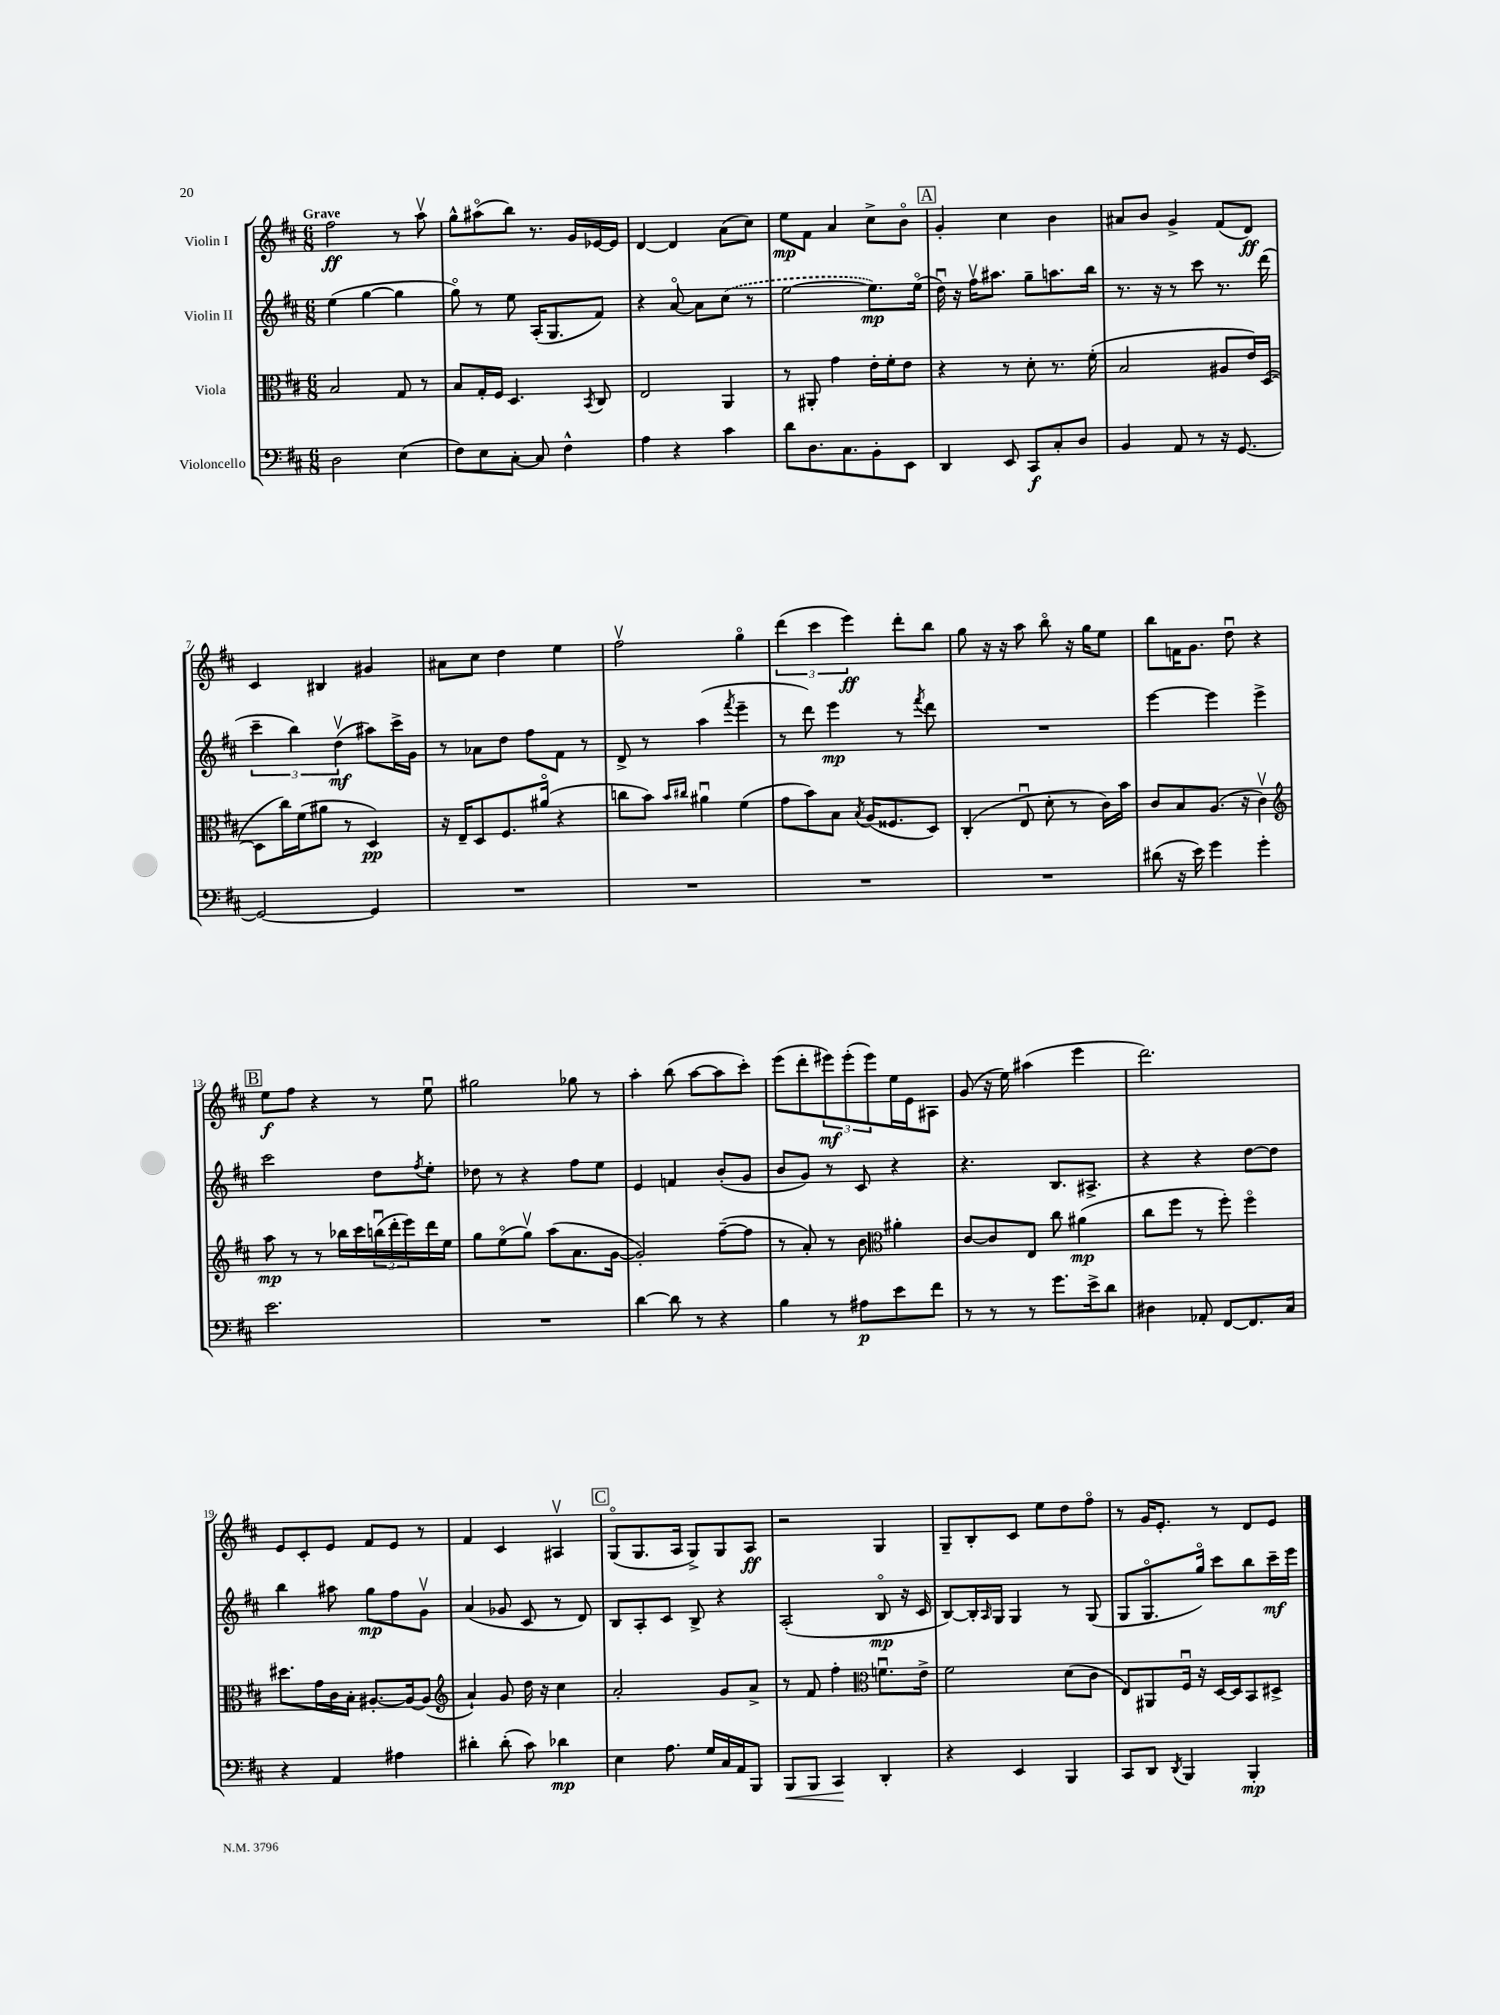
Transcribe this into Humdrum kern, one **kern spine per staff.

**kern	**kern	**kern	**kern
*staff4	*staff3	*staff2	*staff1
*clefF4	*clefC3	*clefG2	*clefG2
*k[f#c#]	*k[f#c#]	*k[f#c#]	*k[f#c#]
*M6/8	*M6/8	*M6/8	*M6/8
2D\	2B/	(4ee\	2ff#\
.	.	[4gg\	.
(4E\	8G/	4gg\]	8r
.	8r	.	8aav\
=	=	=	=
8F#\L)	8B/L	8ggo\)	8gg^^\L
8E\	16G'/L	8r	(8aa#o\
.	16F#/JJ	.	.
[8C#'\J	4.D/	8ee\	8bb\J)
8C#/]	.	(16A'/LK	8.r
.	.	8.G/	.
4F#^^\	.	.	.
.	.	.	16g/LL
.	8qBB/	.	.
.	8C#/	8f#/J)	[16e-/
.	.	.	16e-/]JJ
=	=	=	=
4A\	2E/	4r	[4d/
4r	.	[8ao/	4d/]
.	.	8a\]L	.
4c#\	4AA/	(8cc#\J	(8a\L
.	.	8r	8cc#\J)
=	=	=	=
8d\L	8r	[2ee\	8ee\L
8.D\	8AA#'/	.	8f#\J
.	4g\	.	4a/
8.C#\	.	.	.
8BB'\	16e'\LL	8.ee\]L)	8cc#^\L
.	16f#'\J	.	.
8EE\J	8e\J	.	8bo\J
.	.	(16eeo\Jk	.
=	=	=	=
4DD/	4r	16ddu\)	4g'/
.	.	16r	.
.	.	16ff#v\LK	.
.	.	8.aa#\J	.
8EE/	8r	.	4cc#\
8CC#/L	8d'\	8gg~\L	.
8C#'/	8.r	8.aa\	4b\
8D/J	.	.	.
.	(16f#'\	16bb\Jk	.
=	=	=	=
4BB/	2B/	8.r	8a#/L
.	.	.	8b/J
.	.	16r	.
8AA/	.	8r	4g^/
8r	.	8ccc#\	.
16r	8A#/L	8.r	(8f#/L
[8.GG/	.	.	.
.	16e/L)	.	8d/J)
.	([16D/JJ	(16ddd\	.
=	=	=	=
2GG/_	8D\]L	6ccc#~\	4c#/
.	16cc#\L)	.	.
.	.	6bb\)	.
.	(16f#\J	.	.
.	8a#\J	.	4B#/
.	.	(6ddv\	.
.	8r	.	.
4GG/]	4D/)	8aa#\L)	4g#/
.	.	16ccc#^\L	.
.	.	16g\JJ	.
=	=	=	=
2.r	16r	8r	8a#\L
.	16E~/LK	.	.
.	8D/	8a-\L	8cc#\J
.	8.F#/	8dd\J	4dd\
.	.	8ff#\L	.
.	(16a#o/Jk	.	.
.	4r	8f#\J	4ee\
.	.	8r	.
=	=	=	=
2.r	8cc\L	8d^/	2ff#v\
.	8b\J)	8r	.
.	16qqb/LL	.	.
.	16qqcc#/JJ	.	.
.	4a#u\	(4aa\	.
.	.	8qfff#/	.
.	(4f#\	4eee~\	4ggo\
=	=	=	=
2.r	8g\L	8r	(6ddd\
.	8b\)	8ddd\)	.
.	.	.	6ccc#\
.	8B\J	4eee\	.
.	.	.	6eee\)
.	8qB/	.	.
.	(16A/LK	.	.
.	8.F##/	.	.
.	.	8r	8ddd'\L
.	.	8qfff#/	.
.	8D/J)	8ddd\	8bb\J
=	=	=	=
2.r	(4C#'/	2.r	8gg\
.	.	.	16r
.	.	.	16r
.	8Eu/	.	8aa\
.	8d'\	.	8bbo\
.	8r	.	16r
.	.	.	16gg\LK
.	16c#\LL)	.	8ee\J
.	16b\JJ	.	.
=	=	=	=
(8d#\	8c#/L	[4eee\	8bb\L
16r	8B/	.	16f\K
16e\)	.	.	8.g\J
4g\	(8.A/J	4eee\]	.
.	.	.	8ddu\
.	16r	.	.
4g'\	4c#v\)	4eee^\	4r
=	=	=	=
*	*clefG2	*	*
2.e\	8aa\	2ccc#\	8ee\L
.	8r	.	8ff#\J
.	8r	.	4r
.	16bb-\LL	.	.
.	16ccc#\	.	.
.	(24bbu\	8dd\L	8r
.	24ddd'\	.	.
.	24eee\)	.	.
.	.	8qff#/	.
.	16ddd\	8ee'\J	8eeu\
.	16ee\JJ	.	.
=	=	=	=
2.r	8gg\L	8dd-\	2gg#\
.	(8eeo\	8r	.
.	8ggv\J)	4r	.
.	(8aa\L	.	.
.	8.a\	8ff#\L	8gg-\
.	.	8ee\J	8r
.	[16g\Jk	.	.
=	=	=	=
[4d\	2g'/])	4e/	4aa'\
8d\]	.	4f/	(8bb\
8r	.	.	[8aa\L
4r	([8ff#~\L	(8b'/L	8aa\]
.	8ff#\]J	8g/J	8ccc#'\J)
=	=	=	=
4B\	8r	8b/L	(8eee\L
.	8a'/)	8g/J)	8ddd'\
8r	8r	8r	12eee#\)
.	.	.	(12eee#'\
8A#\L	8b\	8c#/	.
.	.	.	12eee#\)
*	*clefC3	*	*
8e\	4a#'\	4r	16ee\L
.	.	.	16e\J
8f#\J	.	.	8A#\J
=	=	=	=
8r	[8c#/L	4.r	(8g/
8r	8c#/]	.	16r
.	.	.	16ee\)
8r	8E/J	.	(4aa#\
8.g\L	8cc#\	8.B/L	.
.	(4a#\	.	4eee\
16e^\k	.	8.A#^/J	.
8d\J	.	.	.
=	=	=	=
4D#\	8cc#\L	4r	2.ddd\)
.	8ff#\J	.	.
8AA-'/	8r	4r	.
[8FF#/L	8ff#'\)	.	.
8.FF#/]	4ff#o\	[8dd\L	.
.	.	8dd\]J	.
16C#/Jk	.	.	.
=	=	=	=
4r	8.dd#\L	4bb\	8e/L
.	.	.	8c#'/
.	16g\L	.	.
4AA/	16c#\	8aa#\	8e/J
.	16B'\JJ	.	.
.	[8.A#'/L	8gg\L	8f#/L
4A#\	.	8ff#\	8e/J
.	16A#/_k	.	.
.	(8A#/]J	8gv\J	8r
=	=	=	=
*	*clefG2	*	*
4d#'\	4a`/)	(4a/	4f#/
(8d#'\	8g/	8g-/	4c#/
8c#\)	16dd\	8c#/	.
.	16r	.	.
4d-\	4cc#\	8r	4A#v/
.	.	8d/)	.
=	=	=	=
4E\	2a'/	8B/L	(8Go/L
.	.	8A'/	8.G/
8.A\	.	8c#/J	.
.	.	.	16A/Jk
.	.	8B^/	8G^/L)
16G/LL	.	.	.
16C#/	8g/L	4r	8G/
16AA/J	.	.	.
8BBB/J	8a^/J	.	8A/J
=	=	=	=
8BBB/L	8r	(2A'/	2r
8BBB/J	8f#/	.	.
4CC#/	4ff#'\	.	.
*	*clefC3	*	*
4DD'/	8.fu\L	8Bo/	4G/
.	.	16r	.
.	16e^\Jk	16c#/	.
=	=	=	=
4r	2f#\	[8B/L)	8G~/L
.	.	16B'/]L	8B'/
.	.	16qqA/	.
.	.	16G/JJ	.
4EE/	.	4G/	8c#/J
.	.	.	8ee\L
4BBB/	(8d\L	8r	8dd\
.	8c#\J	(8G/	8ff#o\J
=	=	=	=
8CC#/L	8E/L)	8G/L	8r
8DD/J	8AA#/	8.Go/	16g/LK
.	.	.	8.e'/J
8qDD/	.	.	.
4BBB/	16F#u/Jk	.	.
.	16r	16ggo/Jk)	.
.	[16D/LL	8ccc#\L	8r
.	16D/]J	.	.
4BBB'/	8BB/	8bb\	8d/L
.	8D#^/J	16ccc#~\L	8e/J
.	.	16eee\JJ	.
==	==	==	==
*-	*-	*-	*-
